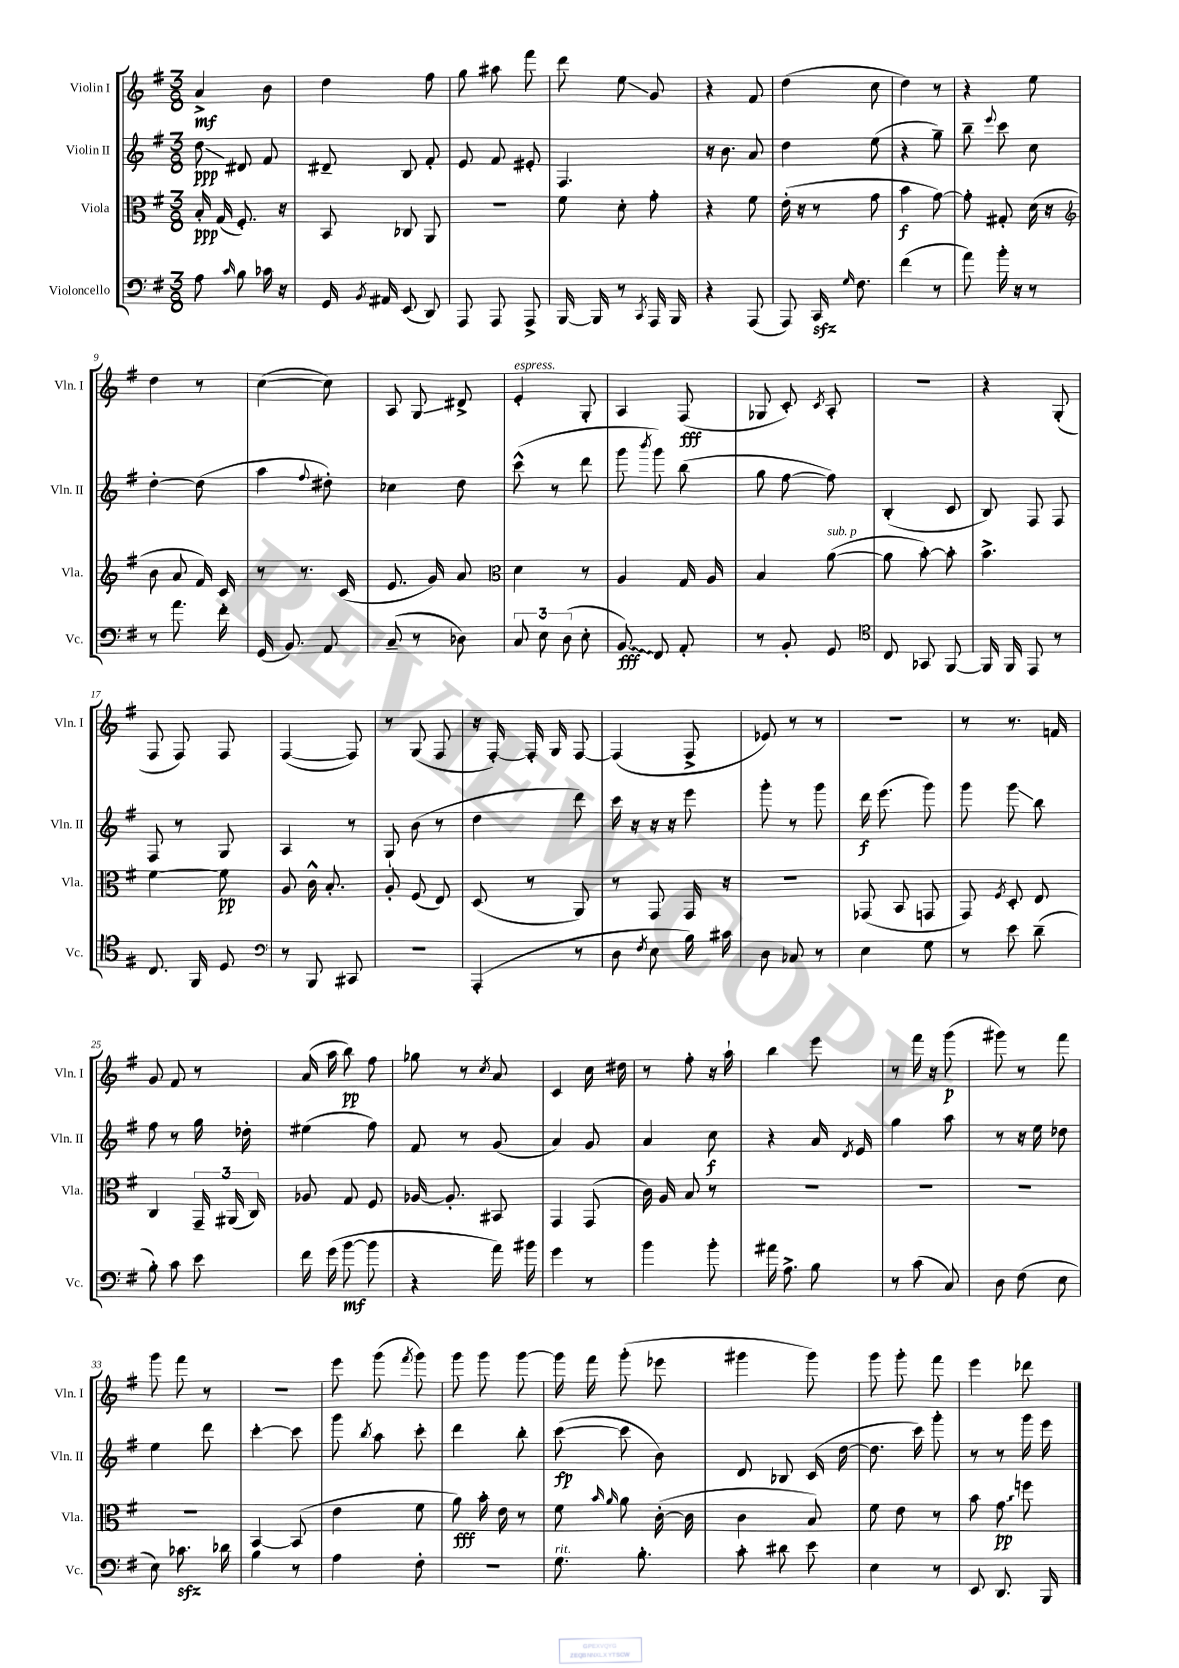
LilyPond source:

<<
\new StaffGroup <<
\new Staff = "s0" \with { instrumentName = "Violin I" shortInstrumentName = "Vln. I" } {
    \clef treble \key g \major \numericTimeSignature \time 3/8
    \autoBeamOff a'4->\mf b'8 |
    d''4 fis''8 |
    g''8 ais''8 fis'''8 |
    d'''8 e''8\glissando g'8 |
    r4 fis'8 |
    d''4( c''8 |
    d''4) r8 |
    r4 e''8 |
    d''4 r8 |
    c''4~( c''8) |
    a8 g8\glissando dis'8-> |
    e'4-.^\markup { \italic "espress." } g8-. |
    a4 fis8\fff( |
    ges8 c'8-.) \acciaccatura { c'8 } a8-. |
    R4. |
    r4 g8-.( |
    fis8 fis8) fis8 |
    fis4~( fis8) |
    r8 g8( fis8 |
    r16 fis16~-.) fis16-. g16 fis8~ |
    fis4( fis8-> |
    ees'8) r8 r8 |
    R4. |
    r8 r8. f'16 |
    g'8 fis'8 r8 |
    a'16( a''16 b''8\pp) fis''8 |
    ges''8 r8 \acciaccatura { c''8 } a'8 |
    c'4 c''16 dis''16 |
    r8 fis''8-. r16 a''16-! |
    b''4 e'''8 |
    r8 fis'''16 r16 g'''8\p( |
    gis'''8) r8 fis'''8 |
    g'''8 fis'''8 r8 |
    R4. |
    e'''8 g'''8( \acciaccatura { fis'''8 } g'''8) |
    g'''8 g'''8 g'''8~ |
    g'''16 fis'''16 g'''8-.( ees'''8 |
    gis'''4 gis'''8) |
    g'''8 g'''8-. fis'''8 |
    e'''4 des'''8 \bar "|." |
}
\new Staff = "s1" \with { instrumentName = "Violin II" shortInstrumentName = "Vln. II" } {
    \clef treble \key g \major \numericTimeSignature \time 3/8
    \autoBeamOff d''8\glissando\ppp dis'8 fis'8 |
    dis'8-- b8 fis'8-. |
    e'8 fis'8 eis'8-. |
    fis4. |
    r16 b'8. a'8 |
    d''4 e''8( |
    r4 g''8--) |
    b''8-- \appoggiatura { e'''8 } c'''8 c''8 |
    d''4~-. d''8( |
    a''4 \appoggiatura { fis''8 } dis''8-.) |
    ces''4 d''8 |
    c'''8-^( r8 d'''8 |
    g'''8 \acciaccatura { b'''8 } g'''8) b''8( |
    g''8 fis''8~ fis''8) |
    b4-.( c'8 |
    b8) fis8 fis8 |
    fis8 r8 g8 |
    a4 r8 |
    g8-! b'8( r8 |
    d''4 d'''8) |
    c'''16 r16 r16 r16 e'''8 |
    g'''8-. r8 g'''8 |
    d'''16\f e'''8.( g'''8) |
    g'''8 g'''8\glissando b''8 |
    fis''8 r8 g''16 des''16-. |
    eis''4( fis''8) |
    fis'8 r8 g'8( |
    a'4) g'8 |
    a'4 c''8\f |
    r4 a'16 \acciaccatura { d'8 } e'16 |
    g''4 a''8 |
    r8 r16 e''16 des''8 |
    e''4 d'''8 |
    c'''4~-. c'''8 |
    g'''8 \acciaccatura { b''8 } a''8 c'''8-. |
    d'''4 b''8-. |
    c'''8~\fp( c'''8 b'8) |
    d'8 bes8 c'16( d''16~ |
    d''8. c'''16) g'''8-. |
    r8 r8 g'''16 e'''16 \bar "|." |
}
\new Staff = "s2" \with { instrumentName = "Viola" shortInstrumentName = "Vla." } {
    \clef alto \key g \major \numericTimeSignature \time 3/8
    \autoBeamOff b16-.\ppp g16( fis8.-.) r16 |
    b,8 ces8 a,8 |
    R4. |
    fis'8 d'8-. g'8-. |
    r4 fis'8 |
    e'16-.( r16 r8 g'8 |
    b'4\f g'8~) |
    g'8-. gis8-. d'16( r16 |
    \clef treble b'8 a'8 fis'16) c'16 |
    r8 r8. c'16( |
    e'8. g'16) a'8 |
    \clef alto d'4 r8 |
    a4 g16 a16 |
    b4 a'8~^\markup { \italic "sub. p" }( |
    a'8 b'8~-.) b'8-. |
    b'4.-> |
    fis'4~ fis'8\pp |
    a8 c'16-^ b8.-. |
    a8-. fis8( e8) |
    d8( r8 a,8) |
    r8 g,8 g,16 r16 |
    R4. |
    ges,8( b,8 g,8 |
    g,8) \acciaccatura { fis8 } d8-. e8 |
    c4 \tuplet 3/2 { g,16-- ais,16( c16) } |
    aes8 g8 fis8 |
    aes16~ aes8.-. bis,8 |
    g,4 g,8( |
    c'16) a16 b8 r8 |
    R4. |
    R4. |
    R4. |
    R4. |
    b,4~ b,8( |
    e'4 fis'8 |
    a'8\fff) b'16-. e'16 r8 |
    fis'8 \grace { b'16 a'16 } a'8 c'16~-.( c'16 |
    c'4 b8) |
    fis'8 e'8 r8 |
    b'8 \once \override Glissando.style = #'zigzag g'8\glissando\pp f''8 \bar "|." |
}
\new Staff = "s3" \with { instrumentName = "Violoncello" shortInstrumentName = "Vc." } {
    \clef bass \key g \major \numericTimeSignature \time 3/8
    \autoBeamOff a8 \grace { c'16 } b8 ces'16 r16 |
    g,16 \acciaccatura { b,8 } ais,16 e,8( d,8) |
    a,,8 a,,8 a,,8-> |
    b,,16~ b,,16 r8 \acciaccatura { c,8 } a,,16 b,,16 |
    r4 a,,8( |
    a,,8) c,16\sfz \grace { g16 } fis8. |
    fis'4( r8 |
    a'8) b'16-. r16 r8 |
    r8 a'8. fis'16-. |
    g,16( b,8.) a,8 |
    c8--( r8 des8) |
    \tuplet 3/2 { c8 e8 d8( } e8-. |
    \once \override Glissando.style = #'zigzag b,8\glissando\fff) fis,8 a,8-. |
    r8 b,8-. g,8 |
    \clef tenor c8 ges,8 fis,8~ |
    fis,16 fis,16 e,8 r8 |
    c8. fis,16 d8 |
    \clef bass r8 b,,8 cis,8 |
    R4. |
    a,,4-.( r8 |
    d8 \acciaccatura { fis8 } e8 b16) cis'16 |
    d8 ces8 r8 |
    e4 g8 |
    r8 e'8 d'8--( |
    b8-.) c'8 e'8 |
    fis'16 g'16( b'8~\mf b'8 |
    r4 a'16) bis'16 |
    g'4 r8 |
    b'4 b'8-. |
    ais'16 a8.-> b8 |
    r8 c'8( c8) |
    d8 fis8( e8 |
    e8) ces'8.\sfz des'16 |
    b4 r8 |
    a4 fis8-. |
    R4. |
    g8.^\markup { \italic "rit." } b8.-. |
    c'8-. dis'8 e'8 |
    e4 r8 |
    e,8 d,8. b,,16 \bar "|." |
}
>>
>>
